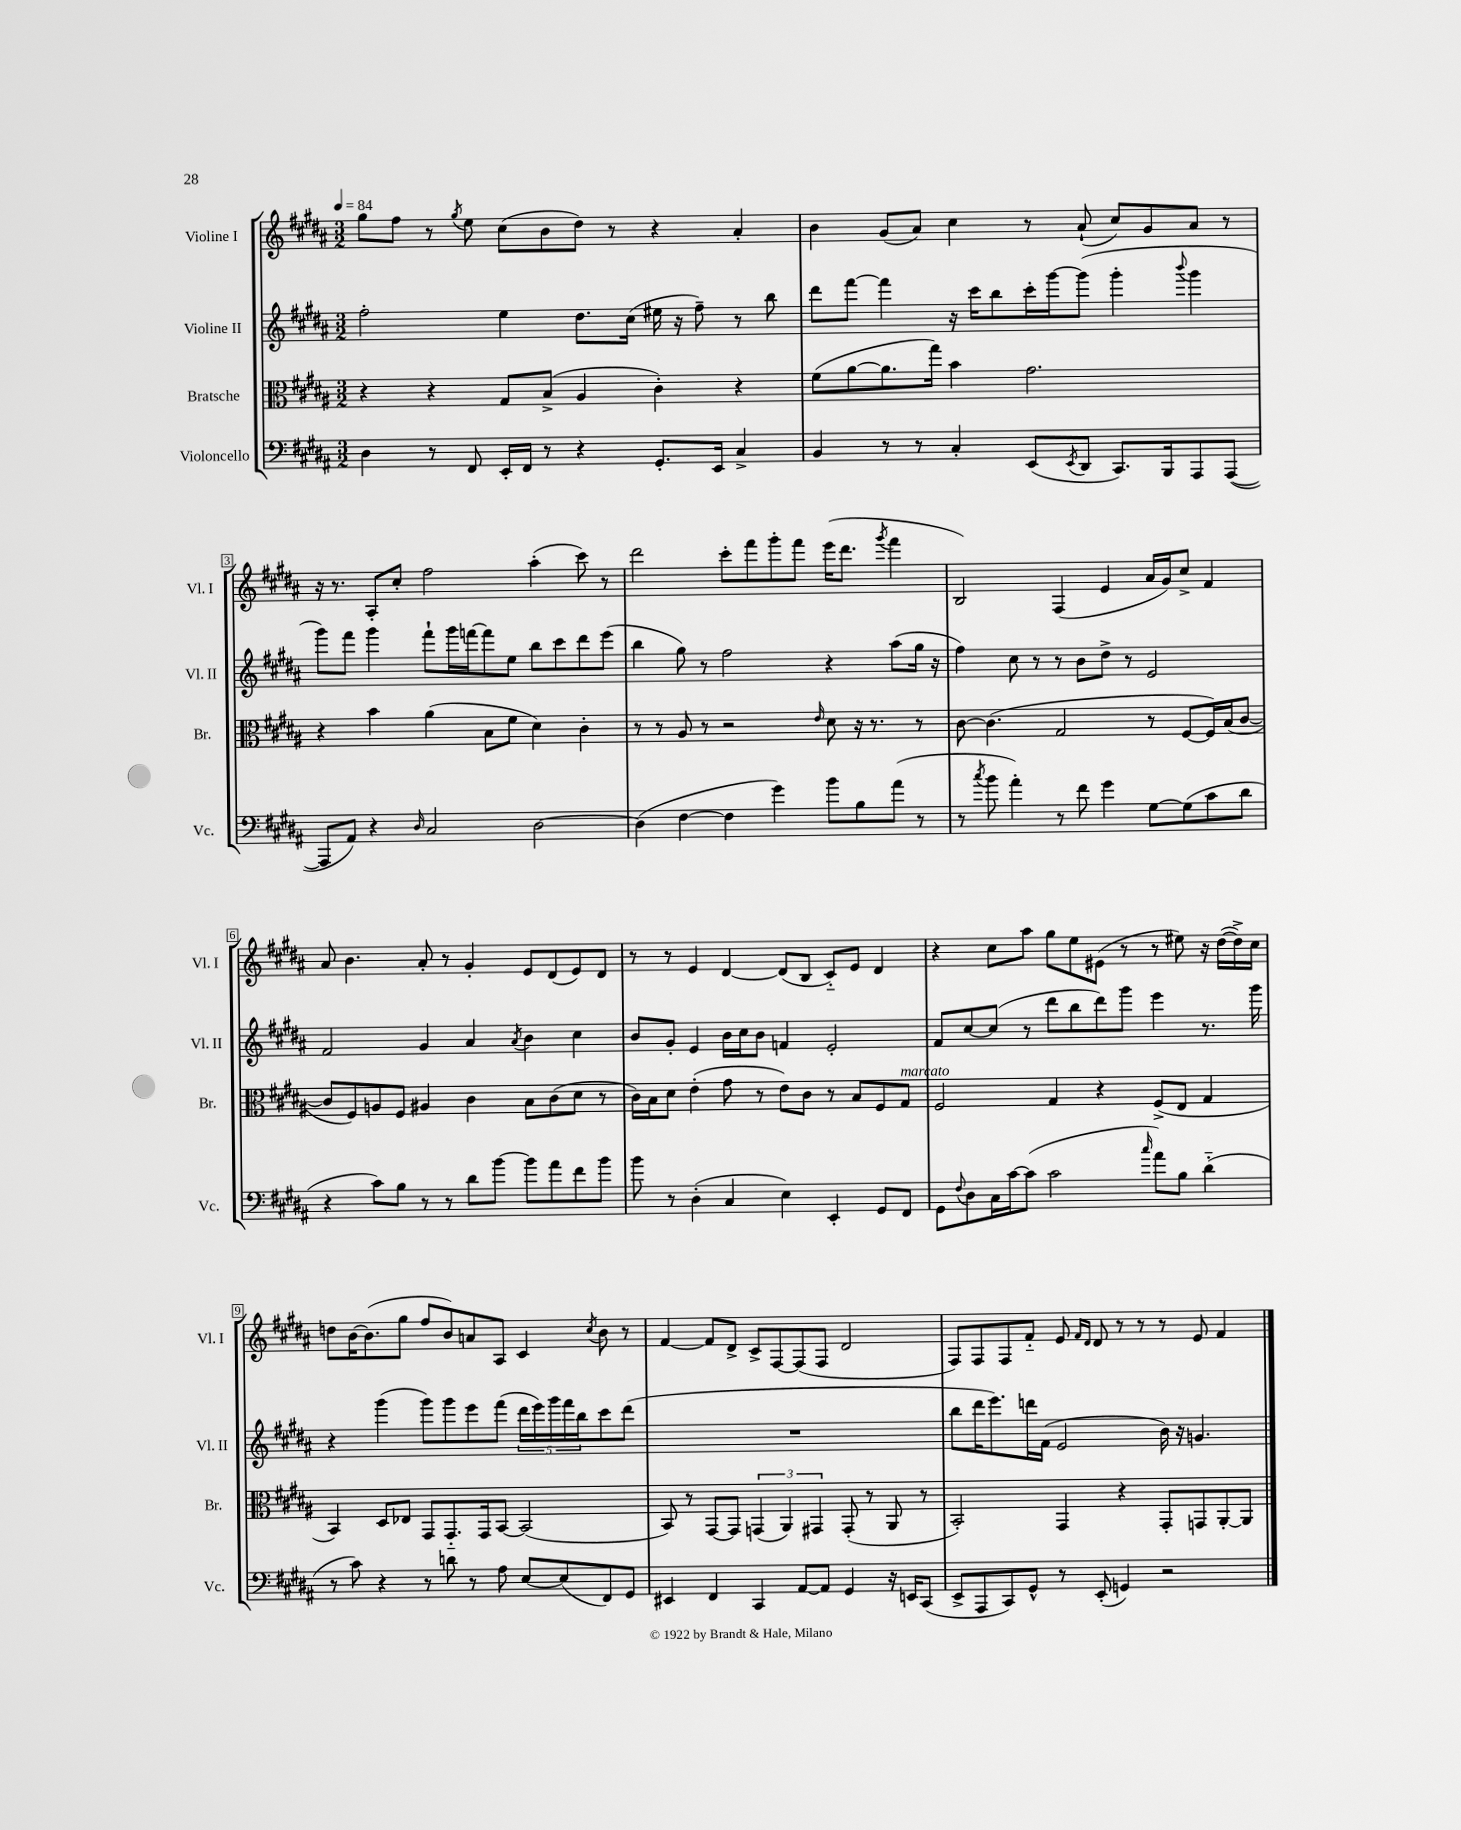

**kern	**kern	**kern	**kern
*staff4	*staff3	*staff2	*staff1
*clefF4	*clefC3	*clefG2	*clefG2
*k[f#c#g#d#a#]	*k[f#c#g#d#a#]	*k[f#c#g#d#a#]	*k[f#c#g#d#a#]
*M3/2	*M3/2	*M3/2	*M3/2
*MM84	*MM84	*MM84	*MM84
4D#\	4r	2ff#'\	8gg#\L
.	.	.	8ff#\J
8r	4r	.	8r
.	.	.	8qgg#/
8FF#/	.	.	8ee\
16EE'/LL	8G#/L	4ee\	(8cc#\L
16FF#/JJ	.	.	.
8r	(8B^/J	.	8b\
4r	4A#/	8.dd#\L	8dd#\J)
.	.	.	8r
.	.	(16cc#\Jk	.
8.GG#'/L	4c#'\)	16ee#\	4r
.	.	16r	.
.	.	8ff#~\)	.
16EE/Jk	.	.	.
4C#^/	4r	8r	4a#'/
.	.	8bb\	.
=	=	=	=
4BB/	(8f#\L	8ddd#\L	4b\
.	[8a#\	[8fff#\J	.
8r	8.a#\]	4fff#\]	(8g#/L
8r	.	.	8a#/J)
.	16gg#\Jk)	.	.
4C#'/	4b\	16r	4cc#\
.	.	16ccc#\LK	.
.	.	8bb\	.
(8EE/L	2.g#\	16ccc#'\L	8r
.	.	[16ggg#\J	.
8qEE/	.	.	.
8DD#/J	.	(8ggg#\]J	(8a#`/
8.CC#/L)	.	4ggg#'\	8cc#/L)
.	.	.	8g#/
16BBB/k	.	.	.
.	.	8qqbbb/	.
8AAA#/	.	4ggg#\	8a#/J
([8AAA#/J	.	.	8r
=	=	=	=
8AAA#/]L	4r	8ggg#\L)	16r
.	.	.	8.r
8AA#/J)	.	8fff#\J	.
4r	4b\	4ggg#\	8A#'/L
.	.	.	8cc#'/J
16qqD#/	.	.	.
2C#/	(4a#\	8fff#`\L	2ff#\
.	.	16ggg#\L	.
.	.	[16fff\J	.
.	8B\L	8fff\]	.
.	8f#\J	8ee\J	.
[2D#\	4d#\)	8bb\L	(4aa#'\
.	.	8ccc#\	.
.	4c#'\	8ddd#\	8ccc#\)
.	.	(8eee\J	8r
=	=	=	=
(4D#\]	8r	4bb\	2ddd#\
.	8r	.	.
[4F#\	8A#/	8gg#\)	.
.	8r	8r	.
4F#\]	2r	2ff#\	8ccc#'\L
.	.	.	8fff#\
4g#\)	.	.	8ggg#'\
.	.	.	8fff#\J
.	16qqe/	.	.
8b\L	8d#\	4r	(16eee\LK
.	.	.	8.ddd#\J
8B\	16r	.	.
.	8.r	.	.
.	.	.	8qggg#/
(8a#\J	.	(8aa#\L	4fff#\
8r	8r	16gg#\Jk	.
.	.	16r	.
=	=	=	=
8r	[8c#\	4ff#\)	2B/)
8qcc#/	.	.	.
8b\	(4.c#\]	.	.
4a#'\)	.	8cc#\	.
.	.	8r	.
8r	2G#/	8r	(4F#/
8f#\	.	8b\L	.
4g#\	.	8dd#^\J	4e/
.	.	8r	.
[8G#\L	8r	2e/	16a#/LL
.	.	.	16g#/J)
(8G#\]	[8F#/L	.	8cc#^/J
8c#\	16F#/]L)	.	4f#/
.	(16B/J	.	.
8d#\J	[8c#/J	.	.
=	=	=	=
4r	8c#/]L	2f#/	8a#/
.	8F#/)	.	4.b\
8c#\L)	8A/	.	.
8B\J	8F#/J	.	.
8r	4A#/	4g#/	8a#'/
8r	.	.	8r
8d#\L	4c#\	4a#/	4g#'/
[8b\J	.	.	.
.	.	8qa#/	.
8b\]L	8B\L	4b\	8e/L
8a#\	(8c#\	.	(8d#/
8f#\	8d#\J	4cc#\	8e/)
8b\J	8r	.	8d#/J
=	=	=	=
8b\	16c#\LL)	8b/L	8r
.	16B\J	.	.
8r	8d#\J	8g#'/J	8r
(4D#'\	(4e'\	4e/	4e/
4C#/	8g#\	16b\LL	[4d#/
.	.	16cc#\J	.
.	8r	8b\J	.
4E\)	8e\L)	4f/	(8d#/]L
.	8c#\J	.	8B/J
4EE'/	8r	2e'/	8c#'~/L)
.	8B/L	.	8e/J
8GG#/L	8F#/	.	4d#/
8FF#/J	8G#/J	.	.
=	=	=	=
8GG#\L	2F#/	8f#/L	4r
8qqF#/	.	.	.
8D#\	.	[8cc#/	.
16C#\L	.	(8cc#/]J	8cc#\L
[16c#\J	.	.	.
(8c#\]J	.	8r	8aa#\J
2c#\	4G#/	8ddd#\L	8gg#\L
.	.	8bb\	8ee\
.	4r	8ddd#\)	(8e#\J
.	.	8ggg#\J	8r
16qqcc#/	.	.	.
8a#\L)	(8F#^/L	4eee\	8r
8B\J	8E/J	.	8ee#\)
(4d#'~\	4G#/	8.r	16r
.	.	.	([16dd#\LL
.	.	.	16dd#^\])
.	.	16ggg#\	16cc#\JJ
=	=	=	=
8r	4BB/)	4r	8dd\L
8c#\)	.	.	[16b\K
.	.	.	(8.b\]
4r	8D#/L	(4ggg#\	.
.	8E-/J	.	8gg#\J
8r	8GG#/L	8ggg#\L)	8ff#/L
8d\	8.GG#'~/	8ggg#\	8b/)
8r	.	8eee\	8a/
.	16GG#/k	.	.
8A#\	[8BB/J	(8fff#\J	8A#/J
[8E/L	(2BB/]	20ddd#\LL	4c#/
.	.	20eee\)	.
.	.	20ggg#\	.
(8E/]	.	.	.
.	.	20fff#\	.
.	.	20bb\J	.
.	.	.	8qcc#/
8FF#/)	.	8ccc#\	8b\
8GG#/J	.	(8ddd#\J	8r
=	=	=	=
4EE#/	8BB/)	1.r	[4f#/
.	8r	.	.
4FF#/	[8GG#/L	.	8f#/]L
.	8GG#/]J	.	8d#^/J
4CC#/	(6GG/	.	8c#^/L
.	.	.	[8F#/
.	6AA#/)	.	.
[8AA#/L	.	.	(8F#/]
.	6GG#/	.	.
8AA#/]J	.	.	8F#/J
4GG#/	(8GG#'/	.	2d#/
.	8r	.	.
16r	8AA#/	.	.
16EE/LK	.	.	.
(8CC#/J	8r	.	.
=	=	=	=
8EE^/L	2BB'/)	8bb\L	8F#/L)
8AAA#/	.	16ddd#\K	8F#/
.	.	8.eee\)	.
8CC#/)	.	.	8F#/
8GG#^^/J	.	16ddd\L	8f#'~/J
.	.	(16f#\JJ	.
8r	4GG#/	2e/	8e/
.	.	.	16qqf#/LL
.	.	.	16qqd#/JJ
(8EE'/	.	.	8d#/
4GG/)	4r	.	8r
.	.	.	8r
2r	8GG#'/L	16b\)	8r
.	.	16r	.
.	8GG/	4.g/	8e/
.	[8AA#'/	.	4f#/
.	8AA#/]J	.	.
==	==	==	==
*-	*-	*-	*-
